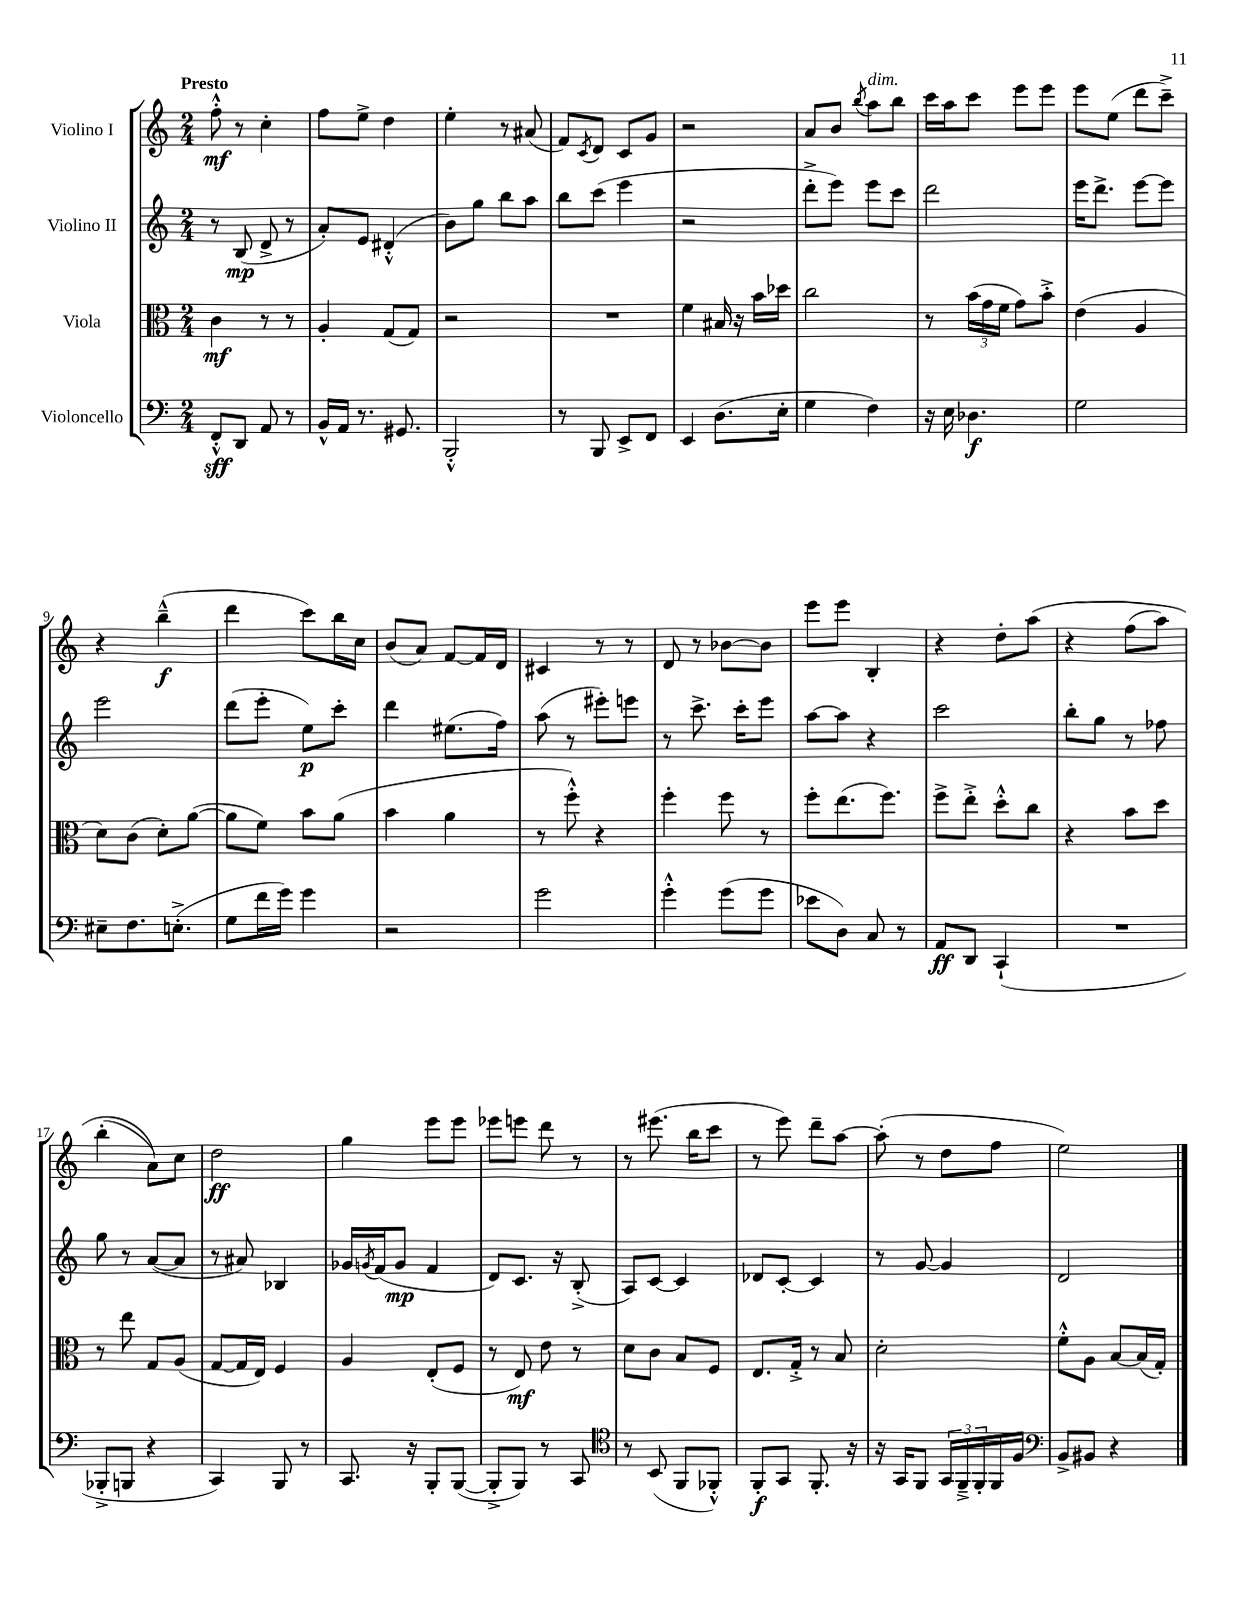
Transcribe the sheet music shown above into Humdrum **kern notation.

**kern	**dynam	**kern	**dynam	**kern	**dynam	**kern	**dynam
*part4	*part4	*part3	*part3	*part2	*part2	*part1	*part1
*staff4	*staff4	*staff3	*staff3	*staff2	*staff2	*staff1	*staff1
*I"Violoncello	*	*I"Viola	*	*I"Violino II	*	*I"Violino I	*
*clefF4	*	*clefC3	*	*clefG2	*	*clefG2	*
*k[]	*	*k[]	*	*k[]	*	*k[]	*
*M2/4	*	*M2/4	*	*M2/4	*	*M2/4	*
=1	=1	=1	=1	=1	=1	=1	=1
!	!	!	!	!	!	!LO:TX:a:B:t=Presto	!
8FF'^^/L	sff	4c\	mf	8r	.	8ff'^^\	mf
8DD/J	.	.	.	(8B/	mp	8r	.
8AA/	.	8r	.	8d^/	.	4cc'\	.
8r	.	8r	.	8r	.	.	.
=2	=2	=2	=2	=2	=2	=2	=2
16BB^^/LL	.	4A'/	.	8a'/L)	.	8ff\L	.
16AA/JJ	.	.	.	.	.	.	.
8.r	.	.	.	8e/J	.	8ee^\J	.
.	.	(8G/L	.	(4d#X'^^/	.	4dd\	.
8.GG#X/	.	.	.	.	.	.	.
.	.	8G/J)	.	.	.	.	.
=3	=3	=3	=3	=3	=3	=3	=3
2BBB'^^/	.	2r	.	8b\L)	.	4ee'\	.
.	.	.	.	8gg\J	.	.	.
.	.	.	.	8bb\L	.	8r	.
.	.	.	.	8aa\J	.	(8a#X/	.
=4	=4	=4	=4	=4	=4	=4	=4
8r	.	2r	.	8bb\L	.	8f/L)	.
.	.	.	.	.	.	8qc/	.
8BBB/	.	.	.	(8ccc\J	.	8d/J	.
8EE^/L	.	.	.	4eee\	.	8c/L	.
8FF/J	.	.	.	.	.	8g/J	.
=5	=5	=5	=5	=5	=5	=5	=5
4EE/	.	4f\	.	2r	.	2r	.
(8.D\L	.	16B#X/	.	.	.	.	.
.	.	16r	.	.	.	.	.
.	.	16b\LL	.	.	.	.	.
16E'\Jk	.	16dd-X\JJ	.	.	.	.	.
=6	=6	=6	=6	=6	=6	=6	=6
4G\	.	2cc\	.	8ddd'^\L	.	8a/L	.
.	.	.	.	8eee\J)	.	8b/J	.
.	.	.	.	.	.	8qbb/	.
!	!	!	!	!	!	!LO:TX:a:i:t=dim.	!
4F\)	.	.	.	8eee\L	.	8aa\L	.
.	.	.	.	8ccc\J	.	8bb\J	.
=7	=7	=7	=7	=7	=7	=7	=7
16r	.	8r	.	2ddd\	.	16ccc\LL	.
16E\	.	.	.	.	.	16aa\J	.
4.D-X\	f	(24b\LL	.	.	.	8ccc\J	.
.	.	24g\	.	.	.	.	.
.	.	24f\JJ	.	.	.	.	.
.	.	8g\L)	.	.	.	8eee\L	.
.	.	8b'^\J	.	.	.	8eee\J	.
=8	=8	=8	=8	=8	=8	=8	=8
2G\	.	(4e\	.	16eee\KL	.	8eee\L	.
.	.	.	.	8.ddd^\J	.	.	.
.	.	.	.	.	.	(8ee\J	.
.	.	4A/	.	[8eee\L	.	8ddd\L	.
.	.	.	.	8eee\J]	.	8ccc~^\J)	.
!!LO:LB:g=z
=9	=9	=9	=9	=9	=9	=9	=9
8E#X~\L	.	8d\L)	.	2eee\	.	4r	.
8.F\	.	(8c\J	.	.	.	.	.
.	.	8d'\L)	.	.	.	(4bb~^^\	f
(8.En'^\J	.	.	.	.	.	.	.
.	.	([8a\J	.	.	.	.	.
=10	=10	=10	=10	=10	=10	=10	=10
8G\L	.	8a\L]	.	(8ddd\L	.	4ddd\	.
16f\L	.	8f\J)	.	8eee'\J	.	.	.
16g\JJ)	.	.	.	.	.	.	.
4g\	.	8b\L	.	8ee\L)	p	8ccc\L)	.
.	.	(8a\J	.	8ccc'\J	.	16bb\L	.
.	.	.	.	.	.	16cc\JJ	.
=11	=11	=11	=11	=11	=11	=11	=11
2r	.	4b\	.	4ddd\	.	(8b/L	.
.	.	.	.	.	.	8a/J)	.
.	.	4a\	.	(8.ee#X\L	.	[8f/L	.
.	.	.	.	.	.	16f/L]	.
.	.	.	.	16ff\Jk)	.	16d/JJ	.
=12	=12	=12	=12	=12	=12	=12	=12
2g\	.	8r	.	(8aa\	.	4c#X/	.
.	.	8ff'^^\)	.	8r	.	.	.
.	.	4r	.	8eee#X'\L)	.	8r	.
.	.	.	.	8eeen\J	.	8r	.
=13	=13	=13	=13	=13	=13	=13	=13
4g'^^\	.	4ff'\	.	8r	.	8d/	.
.	.	.	.	8.ccc^\	.	8r	.
(8g\L	.	8ff\	.	.	.	[8b-X\L	.
.	.	.	.	16ccc'\KL	.	.	.
8g\J	.	8r	.	8eee\J	.	8b-\J]	.
=14	=14	=14	=14	=14	=14	=14	=14
8e-X\L	.	8ff'\L	.	[8aa\L	.	8eee\L	.
8D\J)	.	(8.ee\	.	8aa\J]	.	8eee\J	.
8C/	.	.	.	4r	.	4B'/	.
.	.	8.ff\J)	.	.	.	.	.
8r	.	.	.	.	.	.	.
=15	=15	=15	=15	=15	=15	=15	=15
8AA/L	ff	8ff^\L	.	2ccc\	.	4r	.
8DD/J	.	8ee'^\J	.	.	.	.	.
(4CC`/	.	8dd'^^\L	.	.	.	8dd'\L	.
.	.	8cc\J	.	.	.	(8aa\J	.
=16	=16	=16	=16	=16	=16	=16	=16
2r	.	4r	.	8bb'\L	.	4r	.
.	.	.	.	8gg\J	.	.	.
.	.	8b\L	.	8r	.	(8ff\L	.
.	.	8dd\J	.	8ff-X\	.	8aa\J)	.
!!LO:LB:g=z
=17	=17	=17	=17	=17	=17	=17	=17
8BBB-X'^/L	.	8r	.	8gg\	.	(4bb'\	.
8BBBn/J	.	8ee\	.	8r	.	.	.
4r	.	8G/L	.	([8a/L	.	8a\L))	.
.	.	(8A/J	.	8a/J]	.	8cc\J	.
=18	=18	=18	=18	=18	=18	=18	=18
4CC/)	.	[8G/L	.	8r	.	2dd\	ff
.	.	16G/L]	.	8a#X/)	.	.	.
.	.	16E/JJ)	.	.	.	.	.
8BBB/	.	4F/	.	4B-X/	.	.	.
8r	.	.	.	.	.	.	.
=19	=19	=19	=19	=19	=19	=19	=19
8.CC/	.	4A/	.	16g-X/LL	.	4gg\	.
.	.	.	.	8qgn/	.	.	.
.	.	.	.	(16f/J	.	.	.
.	.	.	.	8g/J	mp	.	.
16r	.	.	.	.	.	.	.
8BBB'/L	.	(8E'/L	.	4f/	.	8eee\L	.
([8BBB/J	.	8F/J	.	.	.	8eee\J	.
=20	=20	=20	=20	=20	=20	=20	=20
8BBB'^/L]	.	8r	.	8d/L)	.	8eee-X\L	.
8BBB/J)	.	8E/)	mf	8.c/J	.	8eeen\J	.
8r	.	8e\	.	.	.	8ddd\	.
.	.	.	.	16r	.	.	.
8CC/	.	8r	.	(8B'^/	.	8r	.
=21	=21	=21	=21	=21	=21	=21	=21
*clefC4	*	*	*	*	*	*	*
8r	.	8d\L	.	8A/L)	.	8r	.
(8BB/	.	8c\J	.	[8c/J	.	(8.eee#X\	.
8FF/L	.	8B/L	.	4c/]	.	.	.
.	.	.	.	.	.	16bb\KL	.
8FF-X'^^/J)	.	8F/J	.	.	.	8ccc\J	.
=22	=22	=22	=22	=22	=22	=22	=22
8FF'/L	f	8.E/L	.	8d-X/L	.	8r	.
8GG/J	.	.	.	[8c'/J	.	8eee\)	.
.	.	16G'^/Jk	.	.	.	.	.
8.FF'/	.	8r	.	4c/]	.	8ddd~\L	.
.	.	8B/	.	.	.	[8aa\J	.
16r	.	.	.	.	.	.	.
=23	=23	=23	=23	=23	=23	=23	=23
16r	.	2d'\	.	8r	.	(8aa'\]	.
16GG/KL	.	.	.	.	.	.	.
8FF/J	.	.	.	[8g/	.	8r	.
24GG/LL	.	.	.	4g/]	.	8dd\L	.
24FF~^/	.	.	.	.	.	.	.
24FF'/	.	.	.	.	.	.	.
16FF/	.	.	.	.	.	8ff\J	.
16F/JJ	.	.	.	.	.	.	.
=24	=24	=24	=24	=24	=24	=24	=24
*clefF4	*	*	*	*	*	*	*
8BB^/L	.	8f'^^\L	.	2d/	.	2ee\)	.
8BB#X/J	.	8A\J	.	.	.	.	.
4r	.	[8B/L	.	.	.	.	.
.	.	(16B/L]	.	.	.	.	.
.	.	16G'/JJ)	.	.	.	.	.
==	==	==	==	==	==	==	==
*-	*-	*-	*-	*-	*-	*-	*-
